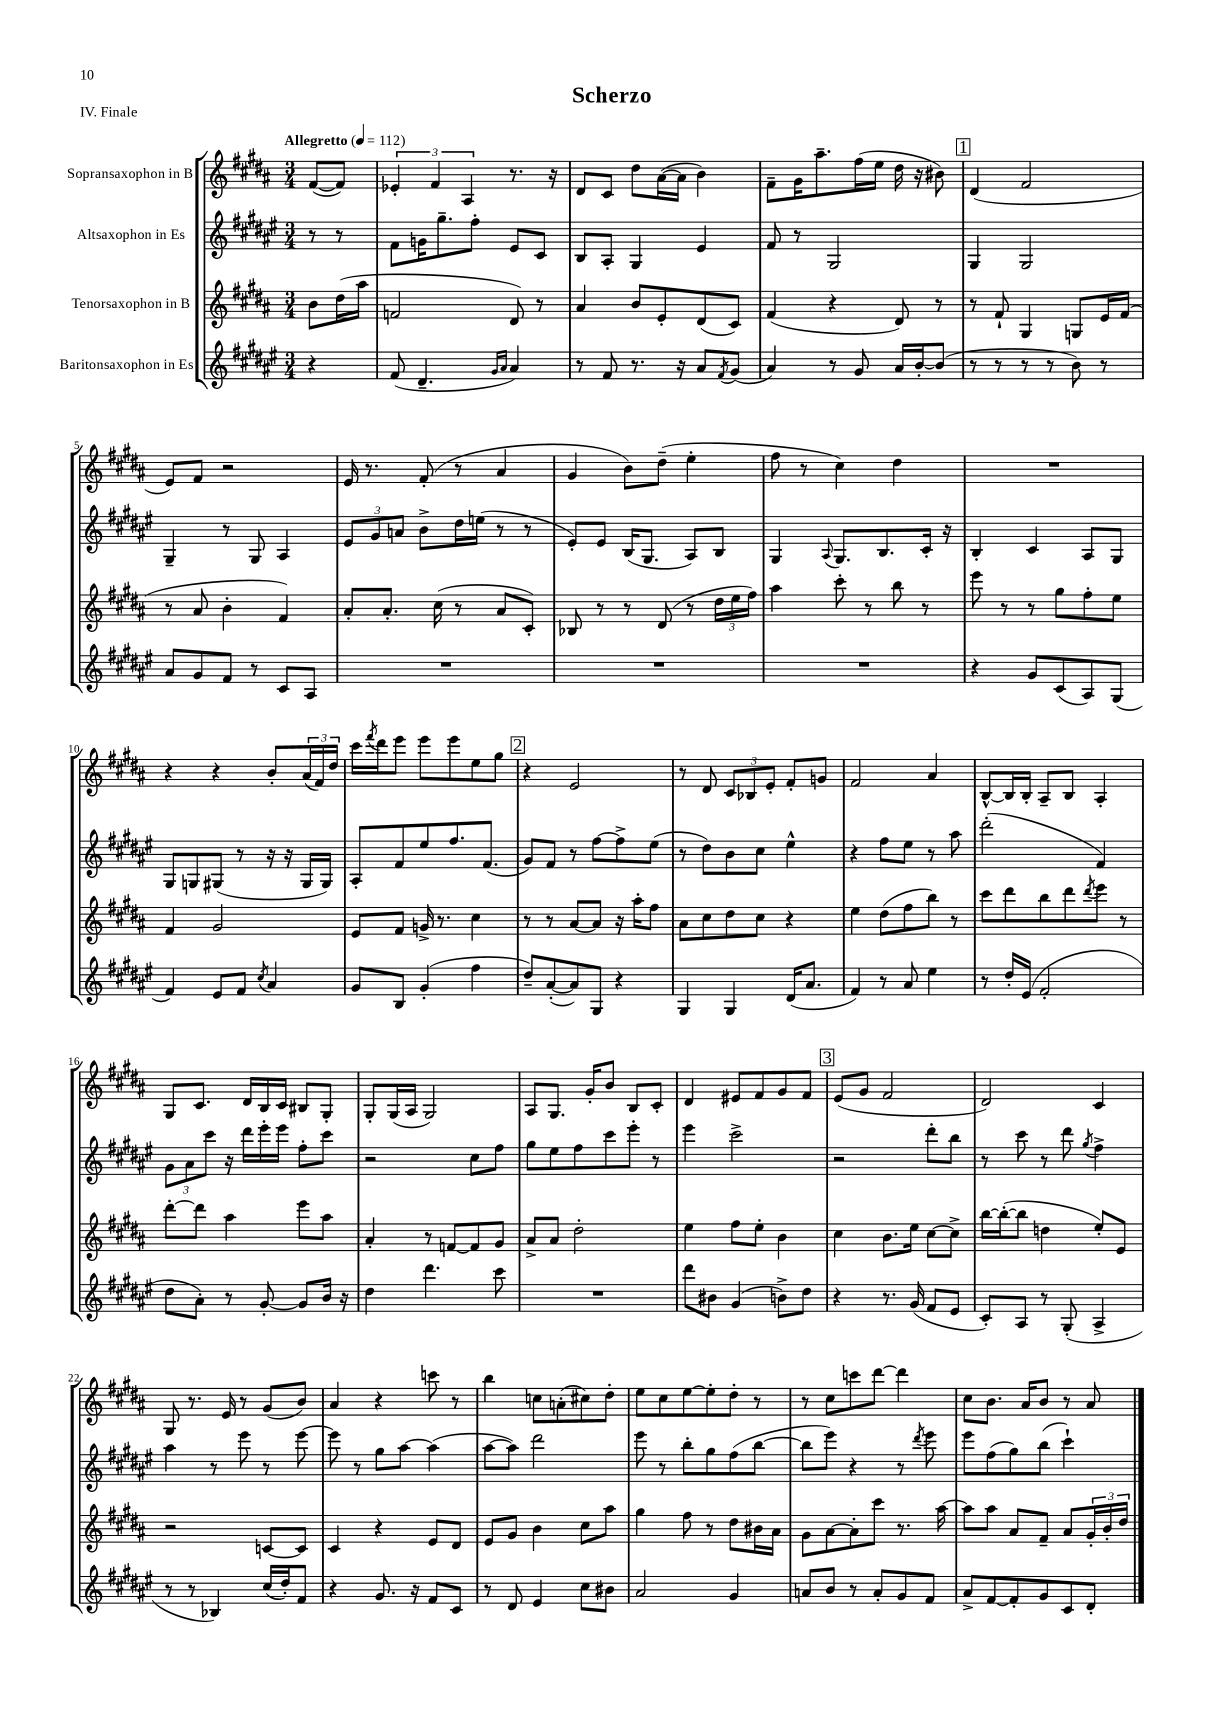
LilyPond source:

\header { title = "Scherzo" piece = "IV. Finale" }
<<
\new StaffGroup <<
\new Staff = "s0" \with { instrumentName = "Sopransaxophon in B" } {
    \clef treble \key b \major \numericTimeSignature \time 3/4 \partial 4 \tempo "Allegretto" 4 = 112
    fis'8~( fis'8) |
    \tuplet 3/2 { ees'4-. fis'4 ais4 } r8. r16 |
    dis'8 cis'8 dis''8 ais'16~( ais'16 b'4) |
    fis'8-- gis'16 ais''8.-- fis''16( e''16 dis''16 r16 bis'8) |
    \mark \markup { \box "1" } dis'4( fis'2 |
    e'8) fis'8 r2 |
    e'16 r8. fis'8-.( r8 ais'4 |
    gis'4 b'8) dis''8--( e''4-. |
    fis''8 r8 cis''4) dis''4 |
    R2. |
    r4 r4 b'8-. \tuplet 3/2 { ais'16( fis'16) dis''16 } |
    cis'''16 \acciaccatura { fis'''8 } dis'''16 e'''8 e'''8 e'''8 e''8 gis''8 |
    \mark \markup { \box "2" } r4 e'2 |
    r8 dis'8 \tuplet 3/2 { cis'8 bes8 e'8-. } fis'8-. g'8 |
    fis'2 ais'4 |
    b8~-^ b16 b16-. ais8-- b8 ais4-. |
    gis8 cis'8. dis'16 b16 cis'16 bis8 gis8-. |
    gis8-. gis16( ais16 gis2) |
    ais8 gis8. gis'16-. b'8 b8 cis'8-. |
    dis'4 eis'8 fis'8 gis'8 fis'8 |
    \mark \markup { \box "3" } e'8( gis'8 fis'2 |
    dis'2) cis'4 |
    gis8 r8. e'16 r8 gis'8( b'8) |
    ais'4 r4 c'''8 r8 |
    b''4 c''8 a'8-.( cis''8) dis''8-. |
    e''8 cis''8 e''8~ e''8-. dis''8-. r8 |
    r8 cis''8 c'''8 dis'''8~ dis'''4 |
    cis''8 b'8. ais'16 b'8 r8 ais'8 \bar "|." |
}
\new Staff = "s1" \with { instrumentName = "Altsaxophon in Es" } {
    \clef treble \key fis \major \numericTimeSignature \time 3/4 \partial 4
    r8 r8 |
    fis'8 g'16 gis''8.-- fis''8-. eis'8 cis'8 |
    b8 ais8-. gis4 eis'4 |
    fis'8 r8 gis2 |
    \mark \markup { \box "1" } gis4 gis2 |
    gis4-- r8 gis8 ais4 |
    \tuplet 3/2 { eis'8 gis'8 a'8 } b'8-> dis''16 e''16( r8 r8 |
    eis'8-.) eis'8 b16( gis8. ais8) b8 |
    gis4 \appoggiatura { ais8 } gis8. b8. cis'16-. r16 |
    b4-. cis'4 ais8 gis8 |
    gis8 g8 gis8( r8 r16 r16 gis16 gis16) |
    ais8-. fis'8 eis''8 fis''8. fis'8.( |
    \mark \markup { \box "2" } gis'8) fis'8 r8 fis''8~ fis''8-> eis''8( |
    r8 dis''8) b'8 cis''8 eis''4-^ |
    r4 fis''8 eis''8 r8 ais''8 |
    dis'''2-.( fis'4) |
    \tuplet 3/2 { gis'8 ais'8 cis'''8 } r16 dis'''16 eis'''16-. eis'''16 fis''8-. cis'''8 |
    r2 cis''8 fis''8 |
    gis''8 eis''8 fis''8 cis'''8 eis'''8-. r8 |
    eis'''4 cis'''2-> |
    \mark \markup { \box "3" } r2 dis'''8-. b''8 |
    r8 cis'''8 r8 dis'''8 \acciaccatura { gis''8 } fis''4-> |
    ais''4 r8 eis'''8 r8 eis'''8~ |
    eis'''8 r8 gis''8 ais''8~ ais''4( |
    ais''8~ ais''8) dis'''2 |
    eis'''8 r8 b''8-. gis''8 fis''8( b''8~ |
    b''8 eis'''8) r4 r8 \acciaccatura { dis'''8 } eis'''8 |
    eis'''8 fis''8( gis''8) b''8( cis'''4-!) \bar "|." |
}
\new Staff = "s2" \with { instrumentName = "Tenorsaxophon in B" } {
    \clef treble \key b \major \numericTimeSignature \time 3/4 \partial 4
    b'8 dis''16( ais''16 |
    f'2 dis'8) r8 |
    ais'4 b'8 e'8-. dis'8( cis'8) |
    fis'4( r4 dis'8) r8 |
    \mark \markup { \box "1" } r8 fis'8-! gis4 g8 e'16 fis'16( |
    r8 ais'8 b'4-. fis'4) |
    ais'8-. ais'8.-. cis''16( r8 ais'8 cis'8-.) |
    bes8 r8 r8 dis'8( r8 \tuplet 3/2 { dis''16 e''16 fis''16) } |
    ais''4 cis'''8-. r8 b''8 r8 |
    e'''8 r8 r8 gis''8 fis''8-. e''8 |
    fis'4 gis'2 |
    e'8 fis'8 g'16-> r8. cis''4 |
    \mark \markup { \box "2" } r8 r8 ais'8~ ais'8 r16 ais''16-. fis''8 |
    ais'8 cis''8 dis''8 cis''8 r4 |
    e''4 dis''8( fis''8 b''8) r8 |
    cis'''8 dis'''8 b''8 dis'''8 \acciaccatura { dis'''8 } e'''8 r8 |
    dis'''8~-. dis'''8 ais''4 e'''8 ais''8 |
    ais'4-. r8 f'8~ f'8 gis'8 |
    ais'8-> ais'8 dis''2-. |
    e''4 fis''8 e''8-. b'4 |
    \mark \markup { \box "3" } cis''4 b'8. e''16 cis''8~ cis''8-> |
    b''16~ b''16~-.( b''8 d''4 e''8-.) e'8 |
    r2 c'8~ c'8 |
    cis'4 r4 e'8 dis'8 |
    e'8 gis'8 b'4 cis''8 ais''8 |
    gis''4 fis''8 r8 dis''8 bis'16 ais'16 |
    gis'8 ais'8~ ais'8-. cis'''8 r8. ais''16~ |
    ais''8 ais''8 ais'8 fis'8-- ais'8 \tuplet 3/2 { gis'16-. b'16-. dis''16 } \bar "|." |
}
\new Staff = "s3" \with { instrumentName = "Baritonsaxophon in Es" } {
    \clef treble \key fis \major \numericTimeSignature \time 3/4 \partial 4
    r4 |
    fis'8( dis'4.-- \grace { gis'16 ais'16 } ais'4) |
    r8 fis'8 r8. r16 ais'8 \acciaccatura { fis'8 } gis'8( |
    ais'4) r8 gis'8 ais'16 b'16~-. b'8( |
    \mark \markup { \box "1" } r8 r8 r8 r8 b'8) r8 |
    ais'8 gis'8 fis'8 r8 cis'8 ais8 |
    R2. |
    R2. |
    R2. |
    r4 gis'8 cis'8( ais8) gis8( |
    fis'4) eis'8 fis'8 \acciaccatura { cis''8 } ais'4 |
    gis'8 b8 gis'4-.( fis''4 |
    \mark \markup { \box "2" } dis''8--) ais'8~-.( ais'8) gis8 r4 |
    gis4 gis4 dis'16( ais'8. |
    fis'4) r8 ais'8 eis''4 |
    r8 dis''16-. eis'16( fis'2-. |
    dis''8 ais'8-.) r8 gis'8~-. gis'8 b'16 r16 |
    dis''4 dis'''4. cis'''8 |
    R2. |
    dis'''8 bis'8 gis'4( b'8->) dis''8 |
    \mark \markup { \box "3" } r4 r8. gis'16( fis'8 eis'8 |
    cis'8-.) ais8 r8 gis8-.( ais4-> |
    r8 r8 bes4) cis''16( dis''16-.) fis'8 |
    r4 gis'8. r16 fis'8 cis'8 |
    r8 dis'8 eis'4 cis''8 bis'8 |
    ais'2 gis'4 |
    a'8 b'8 r8 a'8-. gis'8 fis'8 |
    ais'8-> fis'8~ fis'8-. gis'8 cis'8 dis'8-. \bar "|." |
}
>>
>>
